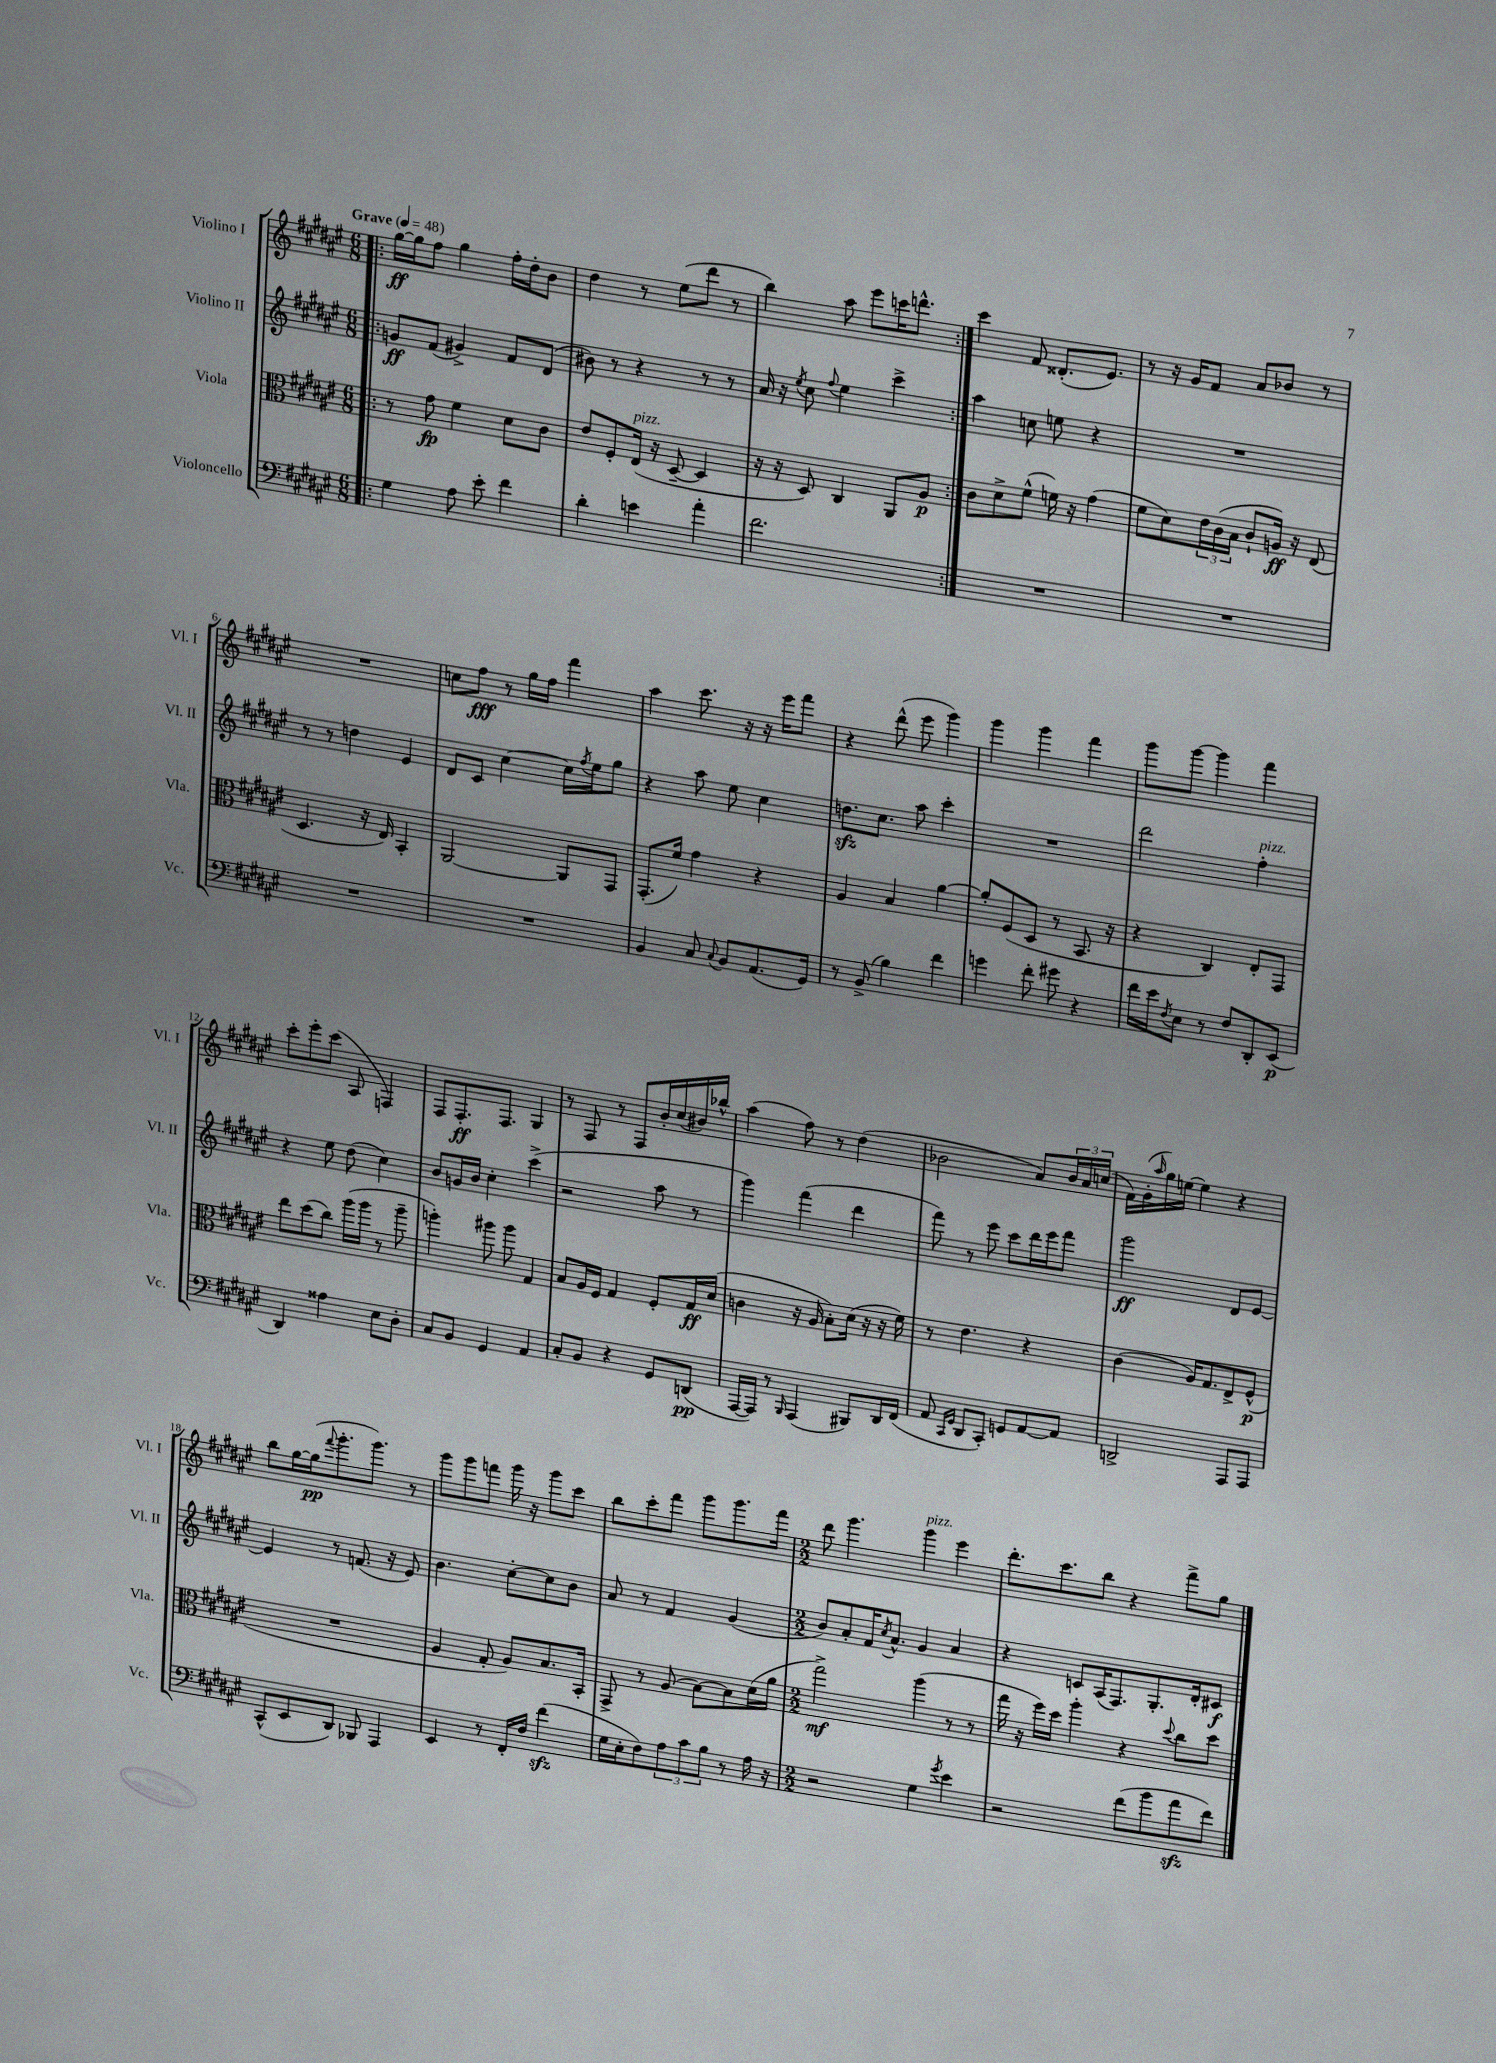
<<
\new StaffGroup <<
\new Staff = "s0" \with { instrumentName = "Violino I" shortInstrumentName = "Vl. I" } {
    \clef treble \key fis \major \numericTimeSignature \time 6/8 \tempo "Grave" 4 = 48
    \repeat volta 2 { \bar ".|:" gis''16~\ff gis''16 fis''8 gis''4 fis''16-. dis''16-. b'8 |
    dis''4 r8 eis''8( dis'''8 r8 |
    b''4) ais''8 eis'''8 c'''16 d'''8.-^ | }
    cis'''4 fis'8 disis'8.-.( eis'8.) |
    r8 r16 gis'16 fis'8 ais'8 bes'8 r8 |
    R2. |
    c''8 fis''8\fff r8 gis''16 fis''16 fis'''4 |
    ais''4 cis'''8. r16 r16 eis'''16 fis'''8 |
    r4 dis'''8-^( eis'''8 gis'''4) |
    gis'''4 gis'''4 fis'''4 |
    gis'''8 gis'''8~ gis'''4 fis'''4 |
    cis'''8-. eis'''8-. cis'''8( ais8 f4) |
    fis8 fis8.-.\ff fis8. gis4 |
    r8 fis8 r8 fis8 b'16-. cis''16( bis'16) bes''16-^ |
    ais''4( fis''8) r8 dis''4( |
    bes'2 ais'8) \tuplet 3/2 { bes'16 ais'16 c''16( } |
    fis'16) gis'16-.( \grace { ais''16 } gis''16) e''16~ e''4 r4 |
    b''8 gis''16~ gis''16\pp( \appoggiatura { fis'''8 } gis'''8.-. gis'''8.) r8 |
    gis'''8 gis'''8 f'''8 gis'''16 r16 gis'''8 cis'''8 |
    b''8 cis'''8-. fis'''8 gis'''8 gis'''8. fis'''16 |
    \numericTimeSignature \time 2/2 dis'''8 gis'''4. gis'''4^\markup { \italic "pizz." } eis'''4 |
    dis'''8.-. cis'''8. b''8 r4 fis'''8-> gis''8 \bar "|." |
}
\new Staff = "s1" \with { instrumentName = "Violino II" shortInstrumentName = "Vl. II" } {
    \clef treble \key fis \major \numericTimeSignature \time 6/8
    \repeat volta 2 { \bar ".|:" g'8\ff fis'8( gis'4->) fis'8 dis'8( |
    bis'8) r8 r4 r8 r8 |
    ais'16 r16 \acciaccatura { eis''8 } cis''8 \appoggiatura { fis''8 } eis''4 cis'''4-> | }
    ais''4 c''8 e''8 r4 |
    R2. |
    r8 r8 d''4 eis'4 |
    dis'8 cis'8 cis''4~ cis''16 \acciaccatura { fis''8 } eis''16 gis''8 |
    r4 ais''8 eis''8 cis''4 |
    d''8.\sfz cis''8. ais''8 cis'''4-. |
    R2. |
    dis'''2 fis''4-.^\markup { \italic "pizz." } |
    r4 eis''8 dis''8( cis''4) |
    b'8 g'16 b'16 cis''4-. cis'''4->( |
    r2 ais''8 r8 |
    gis'''4) fis'''4( dis'''4 |
    fis'''8) r8 eis'''8 cis'''8 dis'''16 eis'''16 fis'''8 |
    gis'''2\ff dis'8 eis'8~ |
    eis'4 r8 f'8.( r16 eis'8) |
    b'4. cis''8~-. cis''8 b'8 |
    ais'8 r8 fis'4 gis'4( |
    \numericTimeSignature \time 2/2 b'8) ais'8-. fis'16 \acciaccatura { cis''8 } ais'8.-^ gis'4 ais'4 |
    r4 c'8 ais16( fis8.) gis8.-. dis'16-. cis'8\f \bar "|." |
}
\new Staff = "s2" \with { instrumentName = "Viola" shortInstrumentName = "Vla." } {
    \clef alto \key fis \major \numericTimeSignature \time 6/8
    \repeat volta 2 { \bar ".|:" r8 gis'8\fp fis'4 dis'8 cis'8 |
    eis'8 fis8-. eis16^\markup { \italic "pizz." }( r16 dis8~-- dis4 |
    r16 r16 dis8) cis4 ais,8 ais8\p | }
    cis'8 dis'8-> fis'8-^( f'16) r16 gis'4( |
    fis'8 dis'8) \tuplet 3/2 { eis'16 cis'16( b16 } cis'8-! a16\ff) r16 eis8( |
    dis4. r16 eis16) b,4-. |
    ais,2~ ais,8 gis,8 |
    gis,8.-.( fis'16) gis'4 r4 |
    ais4 b4 ais'4~ |
    ais'8-. fis8( dis8 r8 b,8. r16 |
    r4 cis4) eis8-. gis,8 |
    eis''8 dis''8( cis''8) ais''16( ais''16 r8 ais''8-- |
    a''4-.) ais''8 ais''8 gis4 |
    b8 ais16 fis16 gis4 fis8-. gis16\ff dis'16( |
    c'4 r16 ais16 b8-.) dis'16( r16 r16 fis'16) |
    r8 eis'4. r4 |
    cis'4( ais16) gis8. eis8-> fis8-^\p( |
    R2. |
    ais4 gis8-. ais8) b8. b,16-. |
    gis,8-> r8 ais8( b8~) b8 dis'16( ais'16 |
    \numericTimeSignature \time 2/2 gis''2->\mf) ais''4( r8 r8 |
    gis''16 r16 fis''16) dis''16 ais''4-. r4 \appoggiatura { dis''8 } cis''8 dis''8 \bar "|." |
}
\new Staff = "s3" \with { instrumentName = "Violoncello" shortInstrumentName = "Vc." } {
    \clef bass \key fis \major \numericTimeSignature \time 6/8
    \repeat volta 2 { \bar ".|:" gis4 ais8 eis'8-. fis'4 |
    dis'4-. e'4 ais'4-. |
    fis'2. | }
    R2. |
    R2. |
    R2. |
    R2. |
    b,4 cis8 \appoggiatura { cis8 } b,8 ais,8.( gis,16) |
    r8 b,8->( b4) fis'4 |
    g'4 fis'8-. gis'8 r4 |
    fis'16 eis'16 \acciaccatura { fis8 } eis8 r8 fis8 dis,8-. eis,8\p( |
    dis,4) aisis4 eis8 dis8-. |
    cis8 b,8 gis,4 ais,4 |
    cis8-. b,8 r4 gis,8 d,8\pp( |
    ais,,16~ ais,,16) r8 \grace { b,,16 } ais,,4( bis,,8) dis,16 fis,16( |
    ais,8 \grace { cis,16 gis,16 } dis,8 cis,8-.) g,8 ais,8~ ais,8 |
    d,2-> ais,,8 ais,,8 |
    cis,8-^( eis,8 dis,8) bes,,8 ais,,4 |
    eis,4 r8 fis,16-. fis16 fis'4\sfz( |
    gis16 eis16-. fis8) \tuplet 3/2 { ais8 cis'8 b8 } r8 ais16 r16 |
    \numericTimeSignature \time 2/2 r2 gis4 \acciaccatura { gis'8 } eis'4 |
    r2 fis'8( b'8 ais'8\sfz fis'8) \bar "|." |
}
>>
>>
